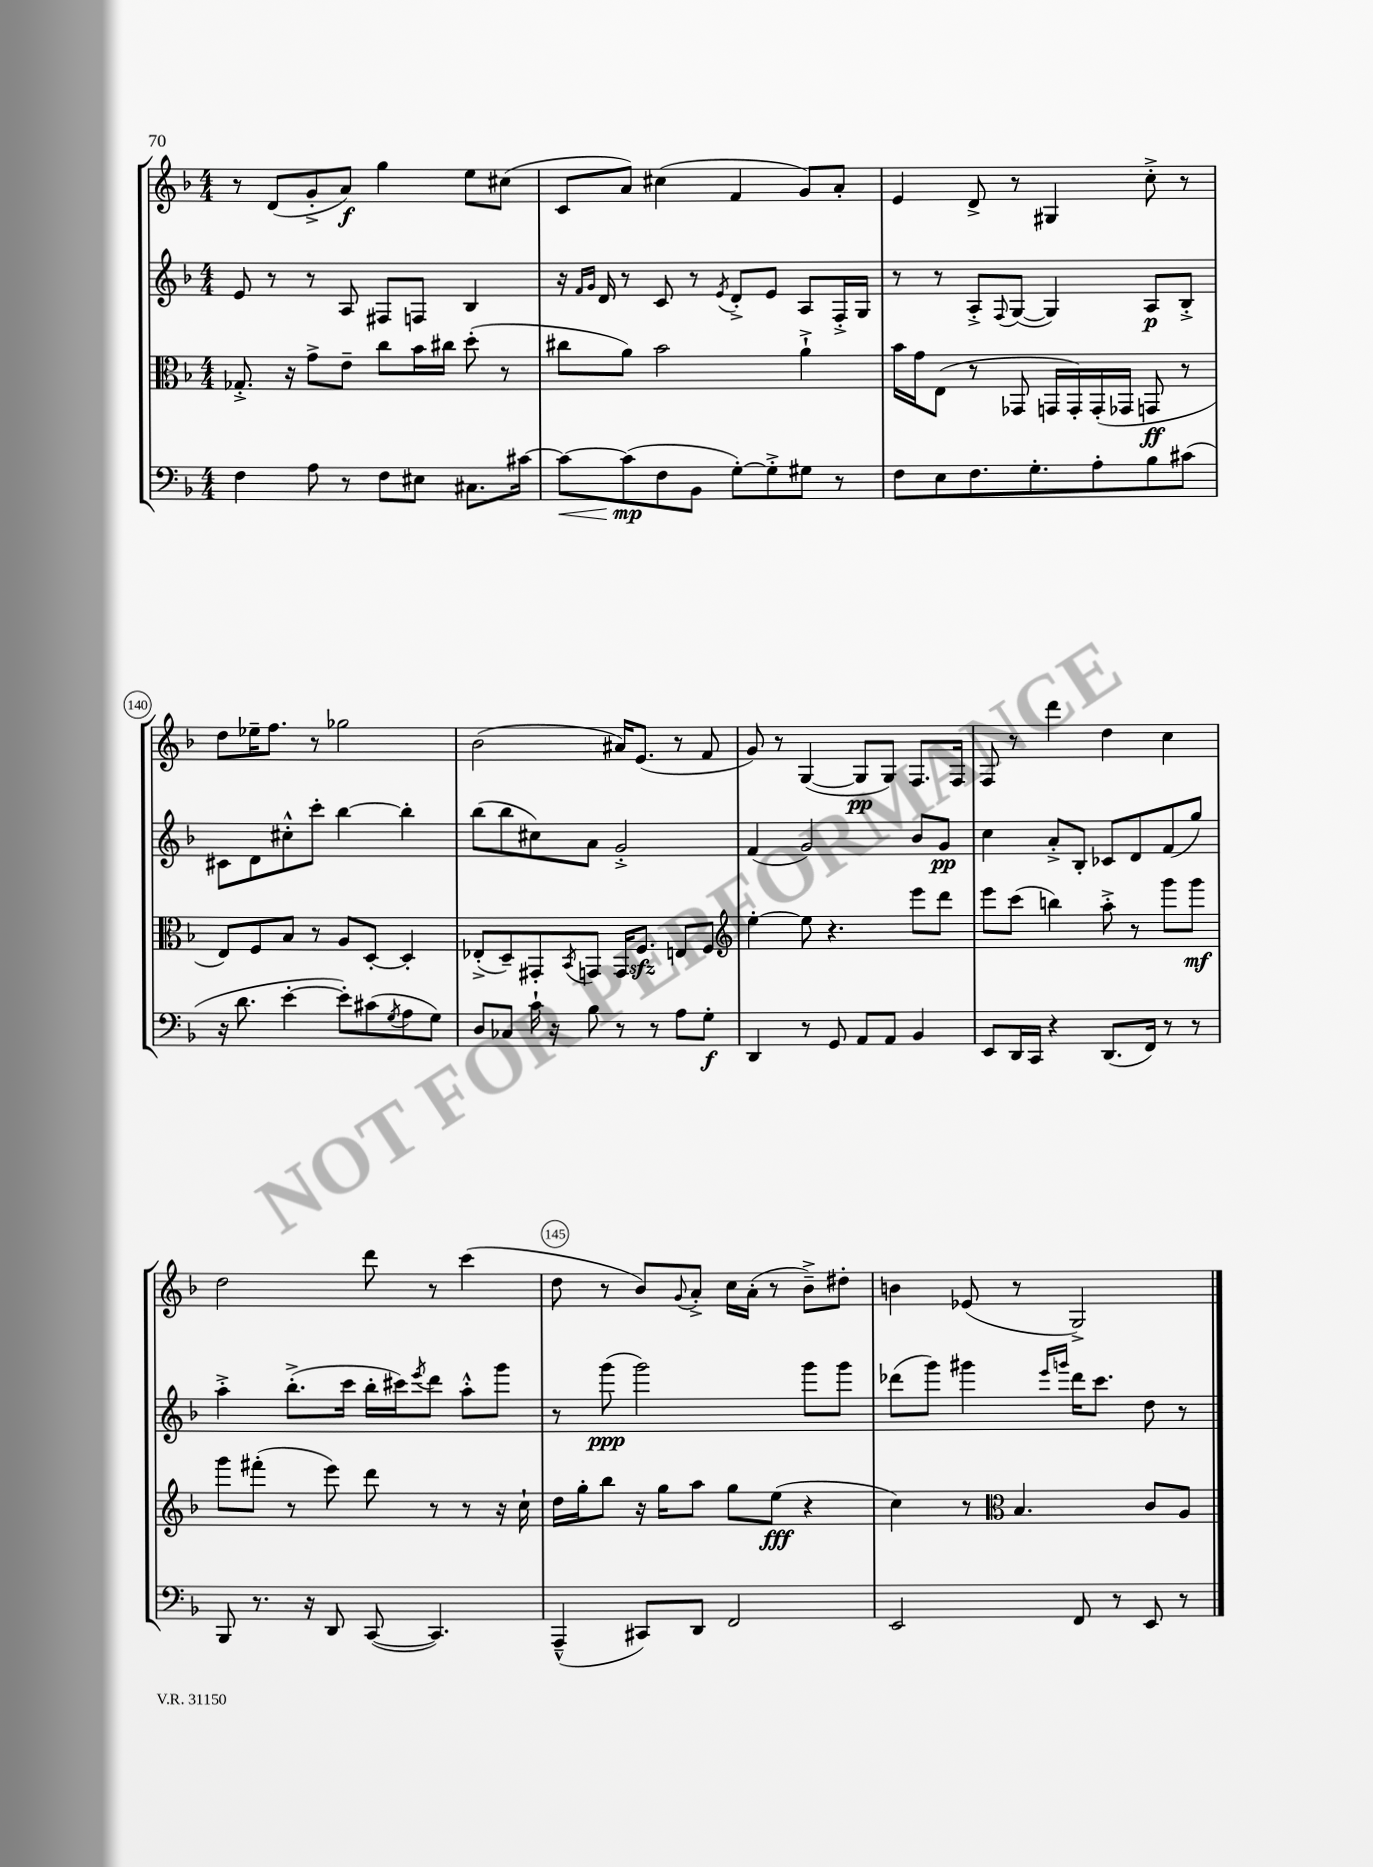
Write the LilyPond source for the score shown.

<<
\new StaffGroup <<
\new Staff = "s0" {
    \clef treble \key f \major \numericTimeSignature \time 4/4
    r8 d'8( g'8-.-> a'8\f) g''4 e''8 cis''8( |
    c'8 a'8) cis''4( f'4 g'8) a'8-. |
    e'4 d'8-> r8 gis4 c''8-.-> r8 |
    d''8 ees''16-- f''8. r8 ges''2 |
    bes'2( ais'16) e'8.( r8 f'8 |
    g'8) r8 g4~( g8\pp g8) f8. f16 |
    f8 r8 d'''4 d''4 c''4 |
    d''2 d'''8 r8 c'''4( |
    d''8 r8 bes'8) \appoggiatura { g'8 } a'8-.-> c''16 a'16-.( r8 bes'8--->) dis''8-. |
    b'4 ees'8( r8 g2->) \bar "|." |
}
\new Staff = "s1" {
    \clef treble \key f \major \numericTimeSignature \time 4/4
    e'8 r8 r8 a8 fis8 f8 bes4 |
    r16 \grace { f'16 g'16 } d'16 r8 c'8 r8 \acciaccatura { e'8 } d'8-.-> e'8 a8 f16-.-> g16 |
    r8 r8 a8-.-> \appoggiatura { f8 } g8~( g4) a8\p bes8-.-> |
    cis'8 d'8 cis''8-.-^ c'''8-. bes''4~ bes''4-. |
    bes''8( bes''8 cis''8) a'8 g'2-.-> |
    f'4( g'2) bes'8 g'8\pp |
    c''4 a'8-.-> bes8-. ces'8 d'8 f'8( g''8) |
    a''4-.-> bes''8.-.->( c'''16 bes''16-. cis'''16) \acciaccatura { e'''8 } d'''8 a''8-.-^ g'''8 |
    r8 g'''8\ppp( g'''2) g'''8 g'''8 |
    des'''8( g'''8) gis'''4 \grace { e'''16 g'''16 } des'''16 c'''8. d''8 r8 \bar "|." |
}
\new Staff = "s2" {
    \clef alto \key f \major \numericTimeSignature \time 4/4
    ges8.-.-> r16 g'8-> e'8-- c''8 bes'16 cis''16 d''8-.( r8 |
    cis''8 a'8) bes'2 a'4-!-> |
    bes'16 g'16 e8( r8 ges,8 g,16 g,16-.) g,16-.( ges,16 g,8\ff r8 |
    e8) f8 bes8 r8 a8 d8~-. d4-. |
    ees8-.->( d8--) gis,8-. \acciaccatura { bes,8 } g,8 g,16 f8.\sfz e8 f8 |
    \clef treble e''4~-. e''8 r4. e'''8 d'''8 |
    e'''8 c'''8( b''4) a''8-.-> r8 g'''8 g'''8\mf |
    g'''8 fis'''8-.( r8 e'''8) d'''8 r8 r8 r16 c''16-! |
    d''16 g''16-. bes''8 r16 g''16 a''8 g''8 e''8\fff( r4 |
    c''4) r8 \clef alto bes4. c'8 a8 \bar "|." |
}
\new Staff = "s3" {
    \clef bass \key f \major \numericTimeSignature \time 4/4
    f4 a8 r8 f8 eis8 cis8. cis'16~ |
    cis'8~\< cis'8\mp\!( f8 bes,8 g8~-.) g8-.-> gis8 r8 |
    f8 e8 f8. g8.-. a8-. bes8 cis'8( |
    r16 d'8. e'4~-. e'8-.) cis'8( \acciaccatura { g8 } a8 g8) |
    d8 ces8 c'16-! r16 bes8 r8 r8 a8 g8-.\f |
    d,4 r8 g,8 a,8 a,8 bes,4 |
    e,8 d,16 c,16 r4 d,8.( f,16) r8 r8 |
    bes,,8 r8. r16 d,8 c,8~( c,4.) |
    a,,4---^( cis,8) d,8 f,2 |
    e,2 f,8 r8 e,8 r8 \bar "|." |
}
>>
>>
\layout { \context { \Score currentBarNumber = #137 \override BarNumber.break-visibility = ##(#f #t #t) barNumberVisibility = #(every-nth-bar-number-visible 5) \override BarNumber.stencil = #(make-stencil-circler 0.1 0.3 ly:text-interface::print) } }
